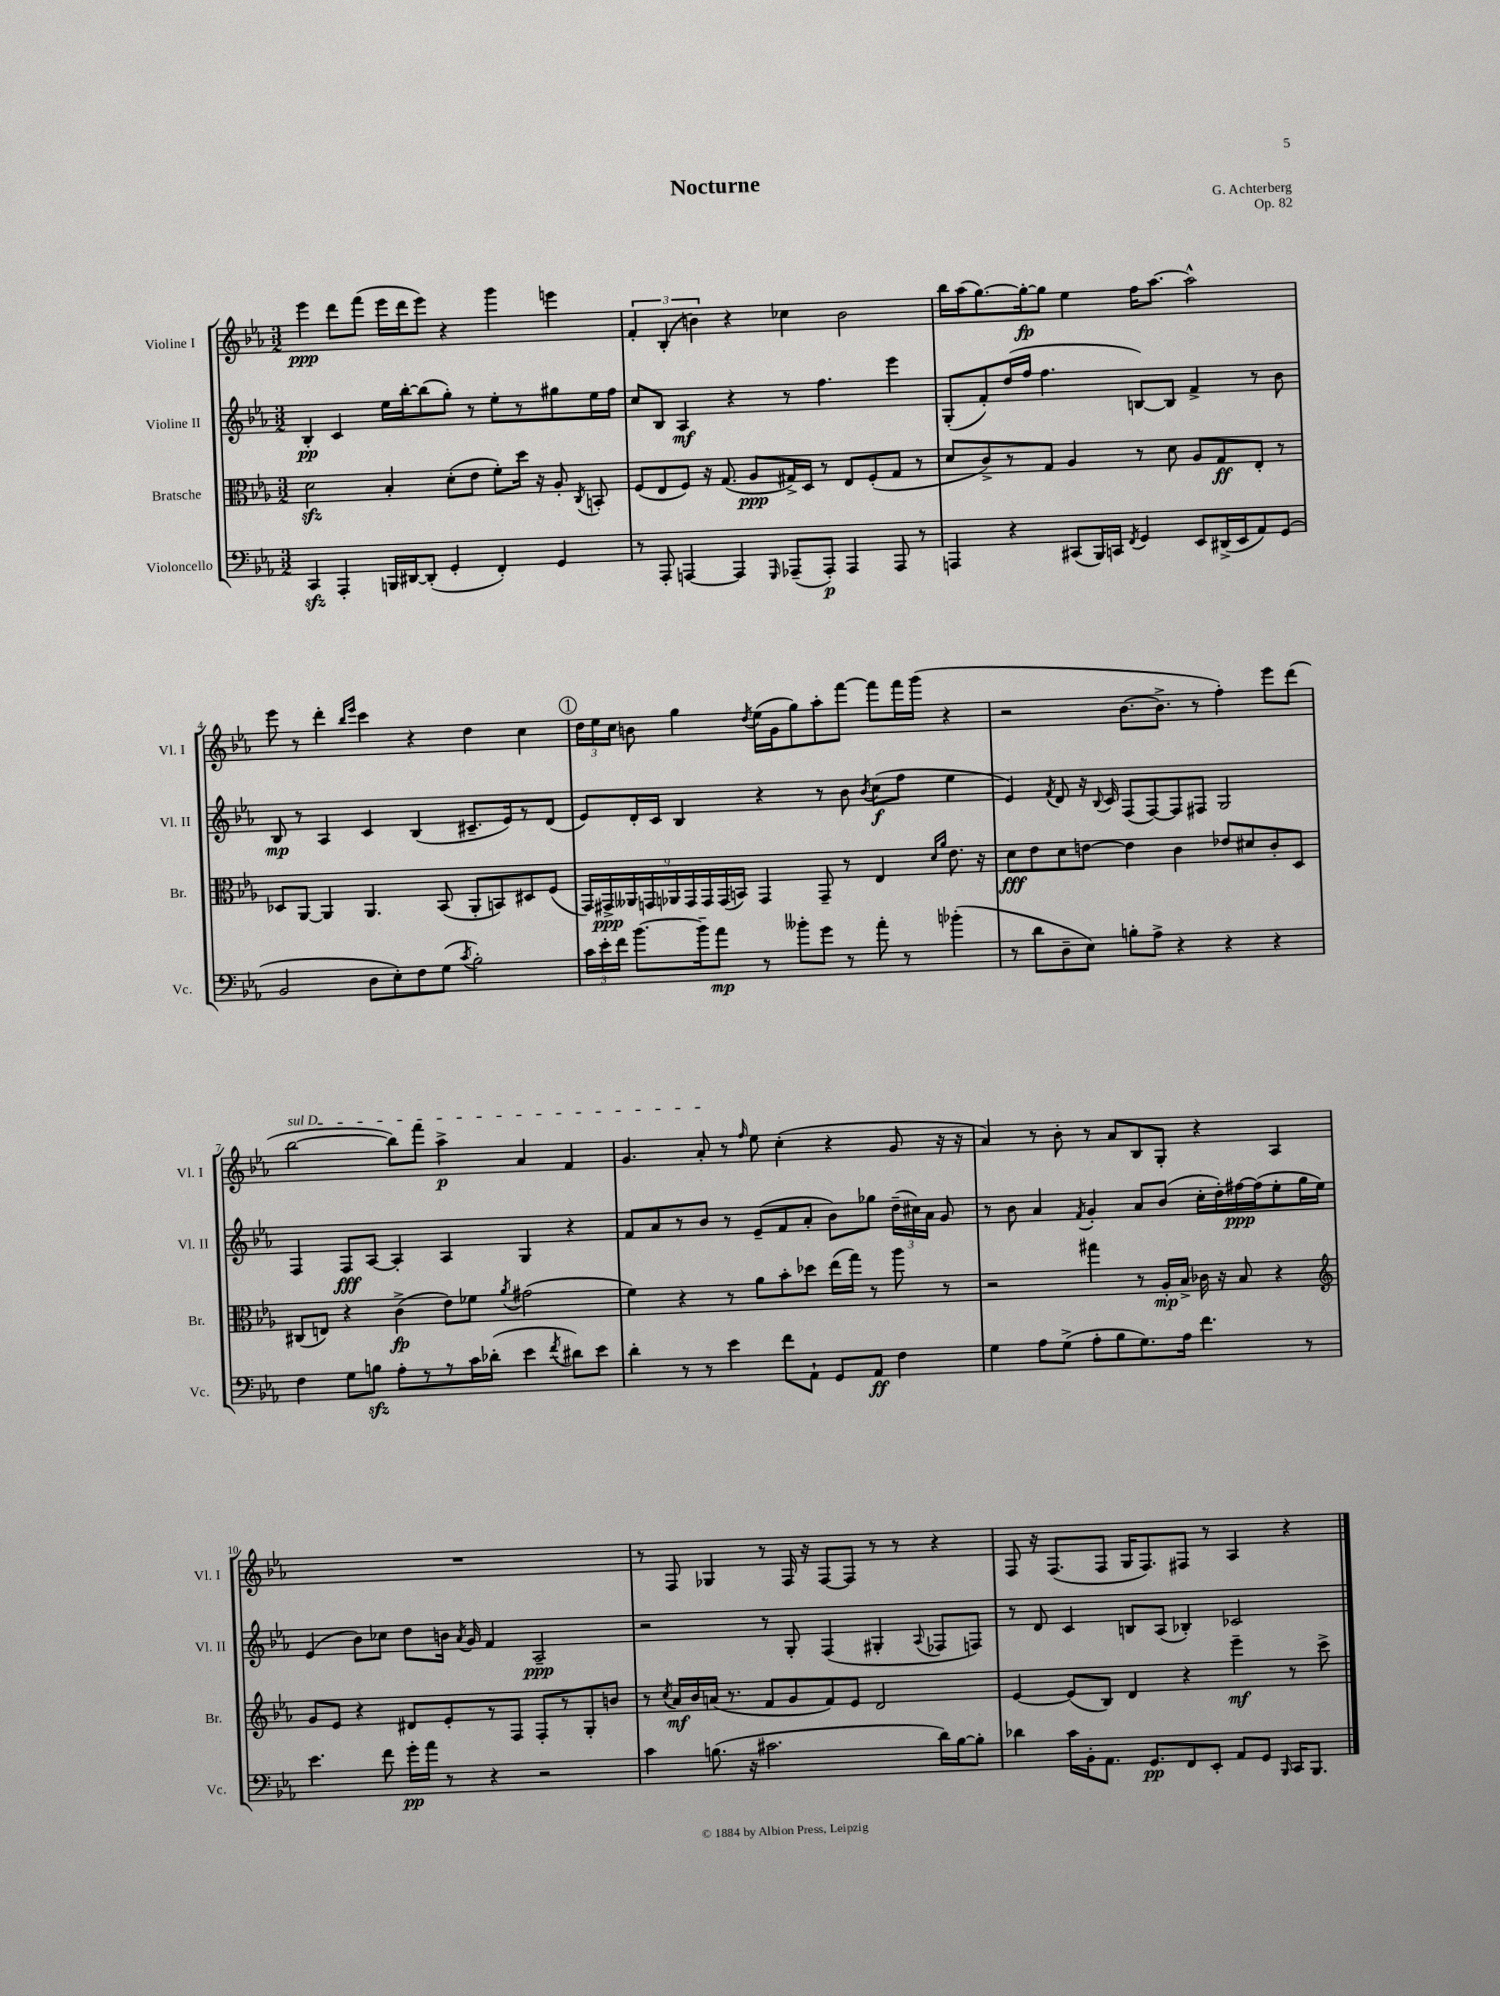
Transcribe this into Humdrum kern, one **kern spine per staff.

**kern	**dynam	**kern	**dynam	**kern	**dynam	**kern	**dynam
*part4	*part4	*part3	*part3	*part2	*part2	*part1	*part1
*staff4	*staff4	*staff3	*staff3	*staff2	*staff2	*staff1	*staff1
*I"Violoncello	*	*I"Bratsche	*	*I"Violine II	*	*I"Violine I	*
*I'Vc.	*	*I'Br.	*	*I'Vl. II	*	*I'Vl. I	*
*clefF4	*	*clefC3	*	*clefG2	*	*clefG2	*
*k[b-e-a-]	*	*k[b-e-a-]	*	*k[b-e-a-]	*	*k[b-e-a-]	*
*M3/2	*	*M3/2	*	*M3/2	*	*M3/2	*
=1	=1	=1	=1	=1	=1	=1	=1
4CCzz/	.	2dzz\	.	4B-'/	pp	4eee-\	ppp
4AAA-'/	.	.	.	4c/	.	8ddd\L	.
.	.	.	.	.	.	(8fff\J	.
16BBBn/LL	.	4B-'/	.	16ee-\LL	.	16eee-\LL	.
[16DD#X/J	.	.	.	[16bb-'\J	.	16ddd\J	.
(8DD#'/J]	.	.	.	(8bb-\]	.	8eee-\J)	.
4GG'/	.	(8d'\L	.	8gg'\J)	.	4r	.
.	.	8e-\J	.	8r	.	.	.
4FF'/)	.	8f'\L)	.	8ee-'\L	.	4ggg\	.
.	.	16dd\Jk	.	8r	.	.	.
.	.	16r	.	.	.	.	.
4GG/	.	8A-'/	.	8gg#X\	.	4eeen\	.
.	.	8qC/	.	.	.	.	.
.	.	8BBn'/	.	16ee-\L	.	.	.
.	.	.	.	16ff\JJ	.	.	.
=2	=2	=2	=2	=2	=2	=2	=2
8r	.	(8F/L	.	8cc/L	.	6f'/	.
8AAA-'/	.	8E-/	.	8B-/J	.	.	.
.	.	.	.	.	.	(6B-'/	.
[4AAAn/	.	8F/J)	.	4A-/	mf	.	.
.	.	.	.	.	.	6bn\)	.
.	.	16r	.	.	.	.	.
.	.	(8.G/	.	.	.	.	.
4AAA/]	.	.	.	4r	.	4r	.
.	.	8A-/L	ppp	.	.	.	.
16qqGGG/	.	.	.	.	.	.	.
(8AAA-X~/L	.	16G#X^/L)	.	8r	.	4cc-X\	.
.	.	16D/JJ	.	.	.	.	.
8AAA-'/J)	p	8r	.	4.ff\	.	.	.
4AAA-/	.	8E-/L	.	.	.	2b\	.
.	.	(8F'/	.	.	.	.	.
8AAA-/	.	8G#/J	.	4eee-\	.	.	.
8r	.	8r	.	.	.	.	.
=3	=3	=3	=3	=3	=3	=3	=3
4AAAn/	.	8d/L	.	(8G'/L	.	16bb-\LL	.
.	.	.	.	.	.	(16aa-\J	.
.	.	8c^/)	.	8f'/)	.	[8.gg\)	.
4r	.	8r	.	(16dd/L	.	.	.
.	.	.	.	16ff/JJ	.	16gg'\k_	fp
.	.	8G/J	.	4.ff\	.	8gg\J]	.
(8CC#X/L	.	4A-/	.	.	.	4ee-\	.
16BBB-/L)	.	.	.	.	.	.	.
16CCn/JJ	.	.	.	.	.	.	.
8qFF/	.	.	.	.	.	.	.
4GG/	.	8r	.	[8Bn/L)	.	16ff\KL	.
.	.	.	.	.	.	[8.aa-\J	.
.	.	8d\	.	8B/J]	.	.	.
8EE-/L	.	8A-/L	.	4f^/	.	2aa-^^\]	.
(16DD#X^/L	.	8G/	ff	.	.	.	.
16EE-/J	.	.	.	.	.	.	.
8AA-/)	.	8E-'/J	.	8r	.	.	.
(8GG/J	.	8r	.	8b-\	.	.	.
!!LO:LB:g=z
=4	=4	=4	=4	=4	=4	=4	=4
2BB-/	.	8D-X/L	.	8B-/	mp	8eee-\	.
.	.	[8AA-/J	.	8r	.	8r	.
.	.	4AA-/]	.	4A-/	.	4ddd'\	.
.	.	.	.	.	.	16qqbb-/LL	.
.	.	.	.	.	.	16qqeee-/JJ	.
8D\L	.	4.AA-/	.	4c/	.	4ccc\	.
8E-'\)	.	.	.	.	.	.	.
8F\	.	.	.	(4B-/	.	4r	.
(8G\J	.	(8BB-/	.	.	.	.	.
8qc/	.	.	.	.	.	.	.
2B-'\)	.	8AA-'/L	.	8.c#X~/L	.	4dd\	.
.	.	8BBn/)	.	.	.	.	.
.	.	.	.	16e-/k)	.	.	.
.	.	8D#X/	.	8r	.	4cc\	.
.	.	(8F/J	.	(8d/J	.	.	.
!!LO:REH:place=s1:t=1
=5	=5	=5	=5	=5	=5	=5	=5
24c\LL	.	18GG/LL)	.	8e-/L)	.	24dd\LL	.
24e-'\	.	.	.	.	.	24ee-\	.
.	.	18GG#X^/	ppp	.	.	.	.
24f\JJ	.	.	.	.	.	24cc\JJ	.
.	.	18AA--X/	.	.	.	.	.
[8.b-\L	.	.	.	16d'/L	.	8bn\	.
.	.	18GGn/	.	.	.	.	.
.	.	.	.	16c/JJ	.	.	.
.	.	18AA-X/	.	.	.	.	.
.	.	.	.	4B-/	.	4gg\	.
.	.	18GG/	.	.	.	.	.
16b-~\k]	.	.	.	.	.	.	.
.	.	18GG/	.	.	.	.	.
8a-\J	mp	.	.	.	.	.	.
.	.	(18GG/	.	.	.	.	.
.	.	18BBn/JJ)	.	.	.	.	.
.	.	.	.	.	.	8qdd/	.
8r	.	4GG/	.	4r	.	(16ee-\LL	.
.	.	.	.	.	.	16g\J	.
8b--X'\L	.	.	.	.	.	8gg\)	.
8g\J	.	8GG~/	.	8r	.	8aa-'\	.
8r	.	8r	.	8b-\	.	[8fff\J	.
.	.	.	.	8qb-/	.	.	.
8a-'\	.	4E-/	.	(8cc\L	f	8fff\L]	.
8r	.	.	.	8ff\J	.	16fff\L	.
.	.	.	.	.	.	(16ggg\JJ	.
.	.	16qqd/LL	.	.	.	.	.
.	.	16qqa-/JJ	.	.	.	.	.
(4b-X'\	.	8.e-\	.	4ee-\	.	4r	.
.	.	16r	.	.	.	.	.
=6	=6	=6	=6	=6	=6	=6	=6
8r	.	8d\L	fff	4e-/)	.	2r	.
8d\L	.	8e-\	.	.	.	.	.
.	.	.	.	8qf/	.	.	.
8D~\	.	8d\	.	8d/	.	.	.
8E-\J)	.	[8en\J	.	16r	.	.	.
.	.	.	.	8qqB-/	.	.	.
.	.	.	.	16c/	.	.	.
8Bn'\L	.	4e\]	.	(8F/L	.	[8.b-\L	.
8A-^\J	.	.	.	[8F/)	.	.	.
.	.	.	.	.	.	8.b-^\J]	.
4r	.	4c\	.	8F/]	.	.	.
.	.	.	.	8F#X/J	.	8r	.
4r	.	8e-X/L	.	2G/	.	4ff'\)	.
.	.	8d#X/	.	.	.	.	.
4r	.	8c'/	.	.	.	8eee-\L	.
.	.	8D/J	.	.	.	(8ddd\J	.
!!LO:LB:g=z
=7	=7	=7	=7	=7	=7	=7	=7
!	!	!	!	!	!	!LO:TX:a:i:t=sul D	!
4F\	.	(8C#X/L	.	4F/	.	[2bb-\	.
.	.	8En/J)	.	.	.	.	.
8G\L	.	4r	.	8F/L	fff	.	.
8Bnzz\J	.	.	.	[8A-/J	.	.	.
8A-'\L	.	(4c^\	fp	4A-'/]	.	8bb-\L])	.
8r	.	.	.	.	.	8fff\J	.
8r	.	8e-\L)	.	4A-/	.	4aa-^\	p
16c\L	.	8f-X\J	.	.	.	.	.
(16d-X'\JJ	.	.	.	.	.	.	.
.	.	8qa-/	.	.	.	.	.
4e-\	.	(2g#X\	.	4G/	.	4a-/	.
8qf/	.	.	.	.	.	.	.
8d#X\L)	.	.	.	4r	.	4f/	.
8e-\J	.	.	.	.	.	.	.
=8	=8	=8	=8	=8	=8	=8	=8
4d'\	.	4f\)	.	8f/L	.	4.g/	.
.	.	.	.	8a-/	.	.	.
8r	.	4r	.	8r	.	.	.
8r	.	.	.	8b-/J	.	8a-'/	.
4e-\	.	8r	.	8r	.	8r	.
.	.	.	.	.	.	16qqff/	.
.	.	8a-\L	.	(8e-~/L	.	8ee-\	.
8f\L	.	8b-'\	.	8f/	.	(4cc'\	.
8AA-`\J	.	8dd-X\J	.	8a-'/J	.	.	.
8GG/L	.	(16ee-\LL	.	8b-\L)	.	4r	.
.	.	16gg\JJ)	.	.	.	.	.
8AA-/J	ff	8r	.	8gg-X\J	.	.	.
4F\	.	8aa-\	.	(24dd~\LL	.	8g/	.
.	.	.	.	24cc#X\)	.	.	.
.	.	.	.	24a-\JJ	.	.	.
.	.	8r	.	8g/	.	16r	.
.	.	.	.	.	.	16r	.
=9	=9	=9	=9	=9	=9	=9	=9
4G\	.	2r	.	8r	.	4a-/)	.
.	.	.	.	8b-\	.	.	.
8A-\L	.	.	.	4a-/	.	8r	.
(8G^\J	.	.	.	.	.	8b-'\	.
.	.	.	.	8qf/	.	.	.
8A-'\L	.	4gg#X\	.	4g'/	.	8r	.
8B-\	.	.	.	.	.	8a-/L	.
8.G\)	.	8r	.	8a-/L	.	8B-/	.
.	.	16A-'/LL	mp	(8b-/J	.	8G'/J	.
16A-\Jk	.	16B-^/JJ	.	.	.	.	.
4.f\	.	16c-X\	.	16cc'\LL	.	4r	.
.	.	16r	.	16dd'\)	.	.	.
.	.	8B-/	.	[16ff#X\	ppp	.	.
.	.	.	.	(16ff#\J]	.	.	.
.	.	4r	.	8ee-'\	.	4A-/	.
8r	.	.	.	16gg\L	.	.	.
.	.	.	.	16ee-\JJ)	.	.	.
!!LO:LB:g=z
=10	=10	=10	=10	=10	=10	=10	=10
*	*	*clefG2	*	*	*	*	*
4.e-\	.	8g/L	.	(4e-/	.	1.r	.
.	.	8e-/J	.	.	.	.	.
.	.	4r	.	8b-\L)	.	.	.
8f\	.	.	.	8cc-X\J	.	.	.
16g'\LL	pp	8d#X/L	.	8dd\L	.	.	.
16a-\JJ	.	.	.	.	.	.	.
8r	.	8e-'/	.	16bn\Jk	.	.	.
.	.	.	.	8qa-/	.	.	.
.	.	.	.	16g/	.	.	.
4r	.	8r	.	4f/	.	.	.
.	.	8F/J	.	.	.	.	.
2r	.	8F'/L	.	2A-~/	ppp	.	.
.	.	8r	.	.	.	.	.
.	.	8G'/	.	.	.	.	.
.	.	8bn/J	.	.	.	.	.
=11	=11	=11	=11	=11	=11	=11	=11
4c\	.	8r	.	2r	.	8r	.
.	.	8qcc/	.	.	.	.	.
.	.	16a-/LL	mf	.	.	8F/	.
.	.	16b-/	.	.	.	.	.
(8.Bn\	.	(16an/JJ	.	.	.	4G-X/	.
.	.	8.r	.	.	.	.	.
16r	.	.	.	.	.	.	.
2.c#X\	.	8f/L	.	8r	.	8r	.
.	.	8g/	.	8G'/	.	16F/	.
.	.	.	.	.	.	16r	.
.	.	8f/)	.	(4F/	.	[8F/L	.
.	.	8e-/J	.	.	.	8F/J]	.
.	.	2d/	.	4G#X'/	.	8r	.
.	.	.	.	.	.	8r	.
.	.	.	.	8qqA-/	.	.	.
16d\LL)	.	.	.	8F-X/L	.	4r	.
[16B\J	.	.	.	.	.	.	.
8B'\J]	.	.	.	8Fn/J)	.	.	.
=12	=12	=12	=12	=12	=12	=12	=12
4d-X\	.	[4e-/	.	8r	.	8F/	.
.	.	.	.	8d/	.	16r	.
.	.	.	.	.	.	(8.F/L	.
16c\LL	.	(8e-/L]	.	4c/	.	.	.
16BB-'\J	.	.	.	.	.	.	.
8.AA-\J	.	8B-/J)	.	.	.	8F/J	.
.	.	4d/	.	8Bn/L	.	16G/KL	.
8.GG/L	pp	.	.	.	.	8.F/)	.
.	.	.	.	(8A-/J	.	.	.
8FF/	.	4r	.	4B-X'/)	.	8F#X/J	.
8EE-'/J	.	.	.	.	.	8r	.
8AA-/L	.	4eee-~\	mf	2c-X/	.	4A-/	.
8GG/J	.	.	.	.	.	.	.
16qqBBB-/	.	.	.	.	.	.	.
16CC/KL	.	8r	.	.	.	4r	.
8.BBB-/J	.	.	.	.	.	.	.
.	.	8ccc^\	.	.	.	.	.
==	==	==	==	==	==	==	==
*-	*-	*-	*-	*-	*-	*-	*-
